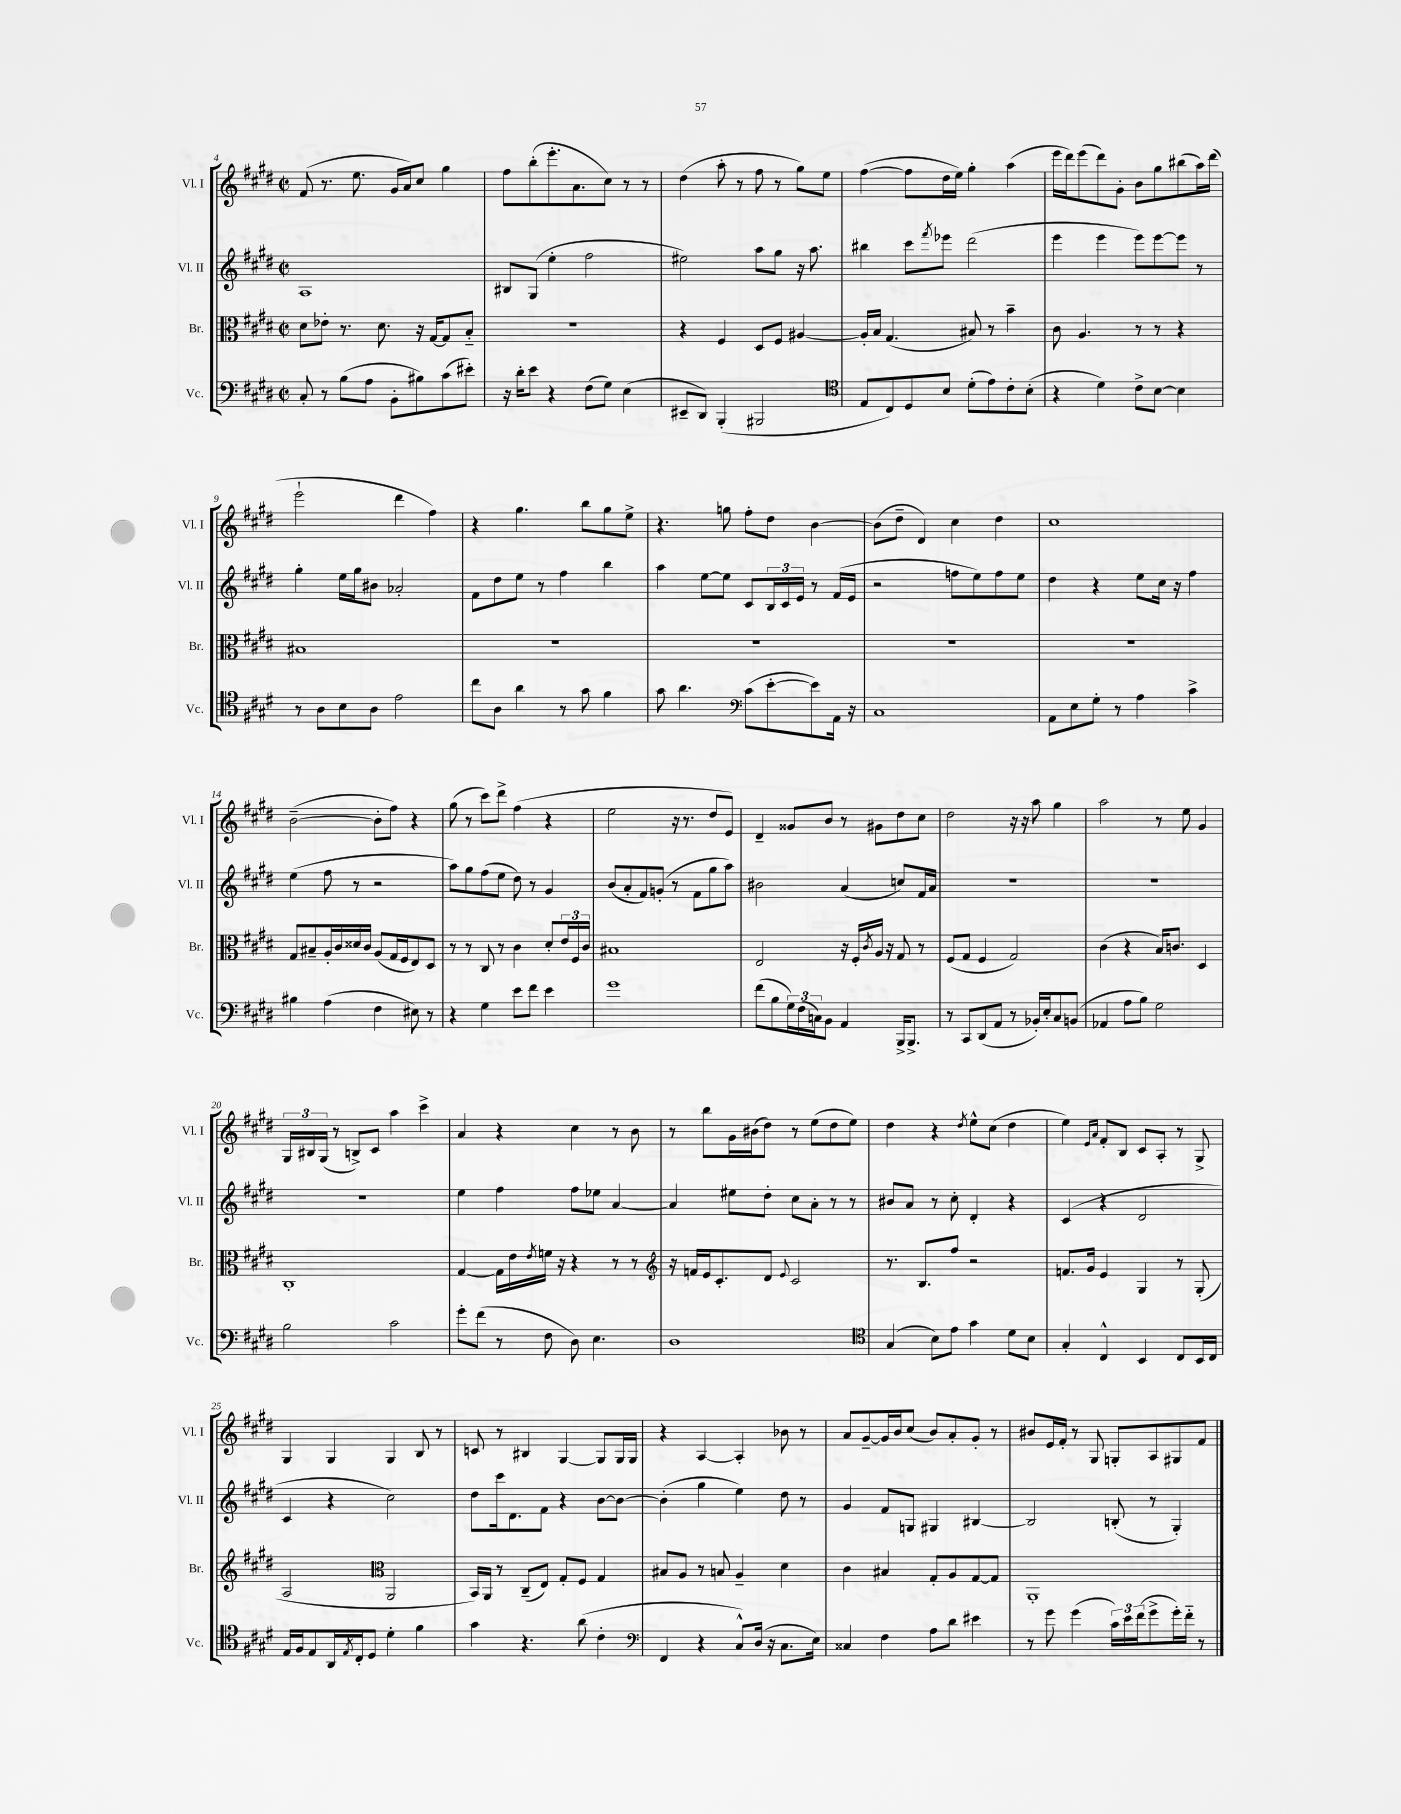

**kern	**kern	**kern	**kern
*staff4	*staff3	*staff2	*staff1
*clefF4	*clefC3	*clefG2	*clefG2
*k[f#c#g#d#]	*k[f#c#g#d#]	*k[f#c#g#d#]	*k[f#c#g#d#]
*M2/2	*M2/2	*M2/2	*M2/2
*met(c|)	*met(c|)	*met(c|)	*met(c|)
8C#'/	8d#\L	1A	(8f#/
8r	8e-'\J	.	8.r
(8B\L	8.r	.	.
.	.	.	8.ee\
8A\J	.	.	.
.	8.d#\	.	.
8BB'\L	.	.	16g#/LL
.	.	.	16a/J)
8B#\)	16r	.	8cc#/J
.	[16G#/LK	.	.
(8c#\	8G#/]	.	4gg#\
8e#'\J)	8B'~/J	.	.
=	=	=	=
16r	1r	8B#/L	8ff#\L
16d#'\LK	.	.	.
8e\J	.	(8G#/J	(8bb'\
4r	.	4ee'\	8.eee'\
.	.	.	8.a\
(8F#\L	.	2ff#\	.
8G#\J)	.	.	8cc#\J)
(4E\	.	.	8r
.	.	.	8r
=	=	=	=
8EE#~/L	4r	2ee#\)	(4dd#\
8DD#/J)	.	.	.
(4BBB'/	4F#/	.	8aa'\
.	.	.	8r
2BBB#/	8D#/L	8aa\L	8ff#\
.	8F#/J	8gg#\J	8r
.	[4A#/	16r	8gg#\L)
.	.	8.aa\	.
.	.	.	8ee\J
=	=	=	=
*clefC4	*	*	*
8E/L	16A#'/]LL	4bb#\	([4ff#\
.	16B/JJ	.	.
8C#/)	(4.G#/	.	.
8D#/	.	8ccc#\L	8ff#\]L
.	.	8qfff#/	.
8B/J	.	8eee-\J	16dd#\L
.	.	.	16ee\JJ)
(8d#'\L	8B#/)	(2ddd#\	4gg#'\
8e\)	8r	.	.
8c#'\	4b~\	.	(4aa\
(8B'\J	.	.	.
=	=	=	=
4r	8c#\	4eee\	16eee\LL
.	.	.	16ddd#\J)
.	4.A/	.	(8eee\
4d#\)	.	4eee\	8ddd#\)
.	.	.	8g#'\J
8c#^\L	8r	8eee\L)	8b\L
[8B\J	8r	[8eee\	8gg#\
4B\]	4r	8eee\]J	(8bb#\
.	.	8r	16aa\L)
.	.	.	(16ddd#\JJ
=	=	=	=
8r	1B#	4gg#'\	2eee`\
8A\L	.	.	.
8B\	.	16ee\LL	.
.	.	16gg#\J	.
8A\J	.	8b#\J	.
2e\	.	2a-'/	4ddd#\
.	.	.	4ff#\)
=	=	=	=
8cc#\L	1r	8f#\L	4r
8A\J	.	8dd#\	.
4a\	.	8ee\J	4.gg#\
.	.	8r	.
8r	.	4ff#\	.
8g#\	.	.	8bb\L
4f#\	.	4bb\	8gg#\
.	.	.	8ee^\J
=	=	=	=
8g#\	1r	4aa\	4.r
4.a\	.	.	.
.	.	[8ee\L	.
.	.	8ee\]J	8gg\
*clefF4	*	*	*
(8c#\L	.	8c#/L	8ff#'\L
[8e'\	.	24B/L	8dd#\J
.	.	24c#/	.
.	.	24e/JJ	.
8e\])	.	8r	[4b\
16AA\Jk	.	(16f#/LL	.
16r	.	16e/JJ	.
=	=	=	=
1C#	1r	2r	(8b\]L
.	.	.	8dd#~\J
.	.	.	4d#/)
.	.	8ff\L	4cc#\
.	.	8ee\)	.
.	.	8ff\	4dd#\
.	.	8ee\J	.
=	=	=	=
8AA\L	1r	4dd#\	1cc#
8E\	.	.	.
8G#'\J	.	4r	.
8r	.	.	.
4A\	.	8ee\L	.
.	.	16cc#\Jk	.
.	.	16r	.
4c#^\	.	4ff#\	.
=	=	=	=
4B#\	8G#/L	(4ee\	([2b~\
.	8B#~/	.	.
(4A\	16A'/L	8ff#\	.
.	16c#/	.	.
.	16d##/	8r	.
.	16c#/JJ	.	.
4F#\	(8A/L	2r	8b'\]L
.	16G#/L	.	8ff#\J)
.	16F#/J	.	.
8E#\)	8E/)	.	4r
8r	8D#/J	.	.
=	=	=	=
4r	8r	8aa\L)	(8gg#\
.	8r	8gg#\	8r
4G#\	8C#/	(8ff#\	8ccc#\L)
.	8r	8ee\J	8ddd#^\J
8e\L	4c#\	8dd#\)	(4ff#\
8f#\J	.	8r	.
4e\	8d#'/L	4g#/	4r
.	24e/L	.	.
.	24F#/	.	.
.	24c#/JJ	.	.
=	=	=	=
1g#	1B#	(8b/L	2ee\
.	.	8a'/	.
.	.	8f#/)	.
.	.	(8g'/J	.
.	.	8r	16r
.	.	.	8.r
.	.	8f#\L	.
.	.	8gg#\	8dd#/L
.	.	8aa\J)	8e/J)
=	=	=	=
(8f#\L	2E/	2b#\	4d#~/
8B\	.	.	.
24G#\L)	.	.	8g##/L
(24F#\	.	.	.
24C\J)	.	.	.
8BB\J	.	.	8b/J
4AA/	16r	(4a/	8r
.	16F#'/LL	.	.
.	8qc#/	.	.
.	16A/JJ	.	8g#\L
.	16r	.	.
16BBB^/LK	8G#/	8cc/L)	8dd#\
8.BBB^/J	.	.	.
.	8r	16f#/L	8cc#\J
.	.	16a/JJ	.
=	=	=	=
8r	(8F#/L	1r	2dd#\
8CC#/L	8G#/J	.	.
(8DD#/	4F#/	.	.
8AA/J	.	.	.
8r	2G#/)	.	16r
.	.	.	16r
16BB-'/LL)	.	.	8aa\
16E'/J	.	.	.
8C#/	.	.	4gg#\
(8BB/J	.	.	.
=	=	=	=
4AA-/	(4c#\	1r	2aa\
8A\L	4r	.	.
8B\J)	.	.	.
2G#\	16B/LK)	.	8r
.	8.c/J	.	.
.	.	.	8ee\
.	4D#/	.	4g#/
=	=	=	=
2B\	1C#'	1r	24G#/LL
.	.	.	24B#/
.	.	.	(24G#/JJ
.	.	.	8r
.	.	.	8B^/L)
.	.	.	8c#/J
2c#\	.	.	4aa\
.	.	.	4ccc#^\
=	=	=	=
8g#'\L	[4G#/	4ee\	4a/
(8f#\J	.	.	.
8r	16G#\]LL	4ff#\	4r
.	16e\	.	.
.	8qe/	.	.
8F#\	16f\JJ	.	.
.	16r	.	.
8D#\)	4r	8ff#\L	4cc#\
4.E\	.	8ee-\J	.
.	8r	[4a/	8r
.	8r	.	8b\
=	=	=	=
*	*clefG2	*	*
1D#	16r	4a/]	8r
.	16f/LL	.	.
.	16e/J	.	8bb\L
.	8.c#'/	.	.
.	.	8ee#\L	16g#\L
.	.	.	(16b#\J
.	8d#/J	8dd#'\J	8dd#\J)
.	8qqe/	.	.
.	2c#/	8cc#\L	8r
.	.	8a'\J	(8ee\L
.	.	8r	8dd#\
.	.	8r	8ee\J)
=	=	=	=
*clefC4	*	*	*
(4G#/	8.r	8b#/L	4dd#\
.	.	8a/J	.
.	8.B/L	.	.
8B\L)	.	8r	4r
8e\J	8ff#/J	8cc#'\	.
.	.	.	8qdd#/
4g#\	2r	4d#'/	8ee^^\L
.	.	.	(8cc#\J
8d#\L	.	4r	4dd#\
8B\J	.	.	.
=	=	=	=
4G#'/	8.f/L	(4c#/	4ee\)
.	16g#/Jk	.	.
.	.	.	16qqe/LL
.	.	.	16qqa/JJ
4C#^^/	4e/	4r	8f#'/L
.	.	.	8B/J
4BB/	4G#/	2d#/	8c#/L
.	.	.	8A'/J
8C#/L	8r	.	8r
16BB/L	(8G#'/	.	8G#^/
16C#/JJ	.	.	.
=	=	=	=
16E/LL	2A/	4c#/	4G#/
16F#/J	.	.	.
8E/	.	.	.
16AA/L	.	4r	4G#/
8qE/	.	.	.
16C#'/J	.	.	.
8D#/J	.	.	.
*	*clefC3	*	*
4d#'\	2AA/	2cc#\)	4G#/
4f#\	.	.	8B/
.	.	.	8r
=	=	=	=
4g#\	16BB/LL)	8dd#\L	8c/
.	16AA/JJ	.	.
.	8r	16ccc#\k	8r
.	.	8.d#\	.
4.r	(8C#~/L	.	4B#/
.	8E/J)	8f#\J	.
.	8G#'/L	4r	[4G#/
(8a\	8F#/J	.	.
4c#'\	4G#/	[8b\L	8G#/]L
.	.	8b\_J	16G#/L
.	.	.	16G#/JJ
=	=	=	=
*clefF4	*	*	*
4FF#/	8B#/L	(4b'\]	4r
.	8A/J	.	.
4r	8r	4gg#\	[4A/
.	8B/	.	.
8C#^^/L)	4A~/	4ee\)	4A'/]
(16D#/Jk	.	.	.
16r	.	.	.
8.C#\L	4d#\	8dd#\	8b-\
.	.	8r	8r
16E\Jk)	.	.	.
=	=	=	=
4C##/	4c#\	4g#/	8a/L
.	.	.	[8g#~/
4F#\	4B#/	8f#/L	16g#/]L
.	.	.	16b/J
.	.	8G/J	(8cc#/J
8A\L	8G#'/L	4G#/	8b/L)
8d#\J	8A/	.	8a'/
4e#\	[8G#/	[4B#/	8g#'/J
.	8G#/]J	.	8r
=	=	=	=
8r	1AA'	2B#/]	8b#/L
8g#\	.	.	16e/L
.	.	.	16f#'/JJ
(4g#\	.	.	8r
.	.	.	8G#/
24c#\LL)	.	(8B'/	8G'/L
24e\	.	.	.
(24f#\J	.	.	.
8g#^\	.	8r	8A/
16g#'\L)	.	4G#'/)	8G#/
16f#'~\JJ	.	.	.
8r	.	.	8f#/J
==	==	==	==
*-	*-	*-	*-
